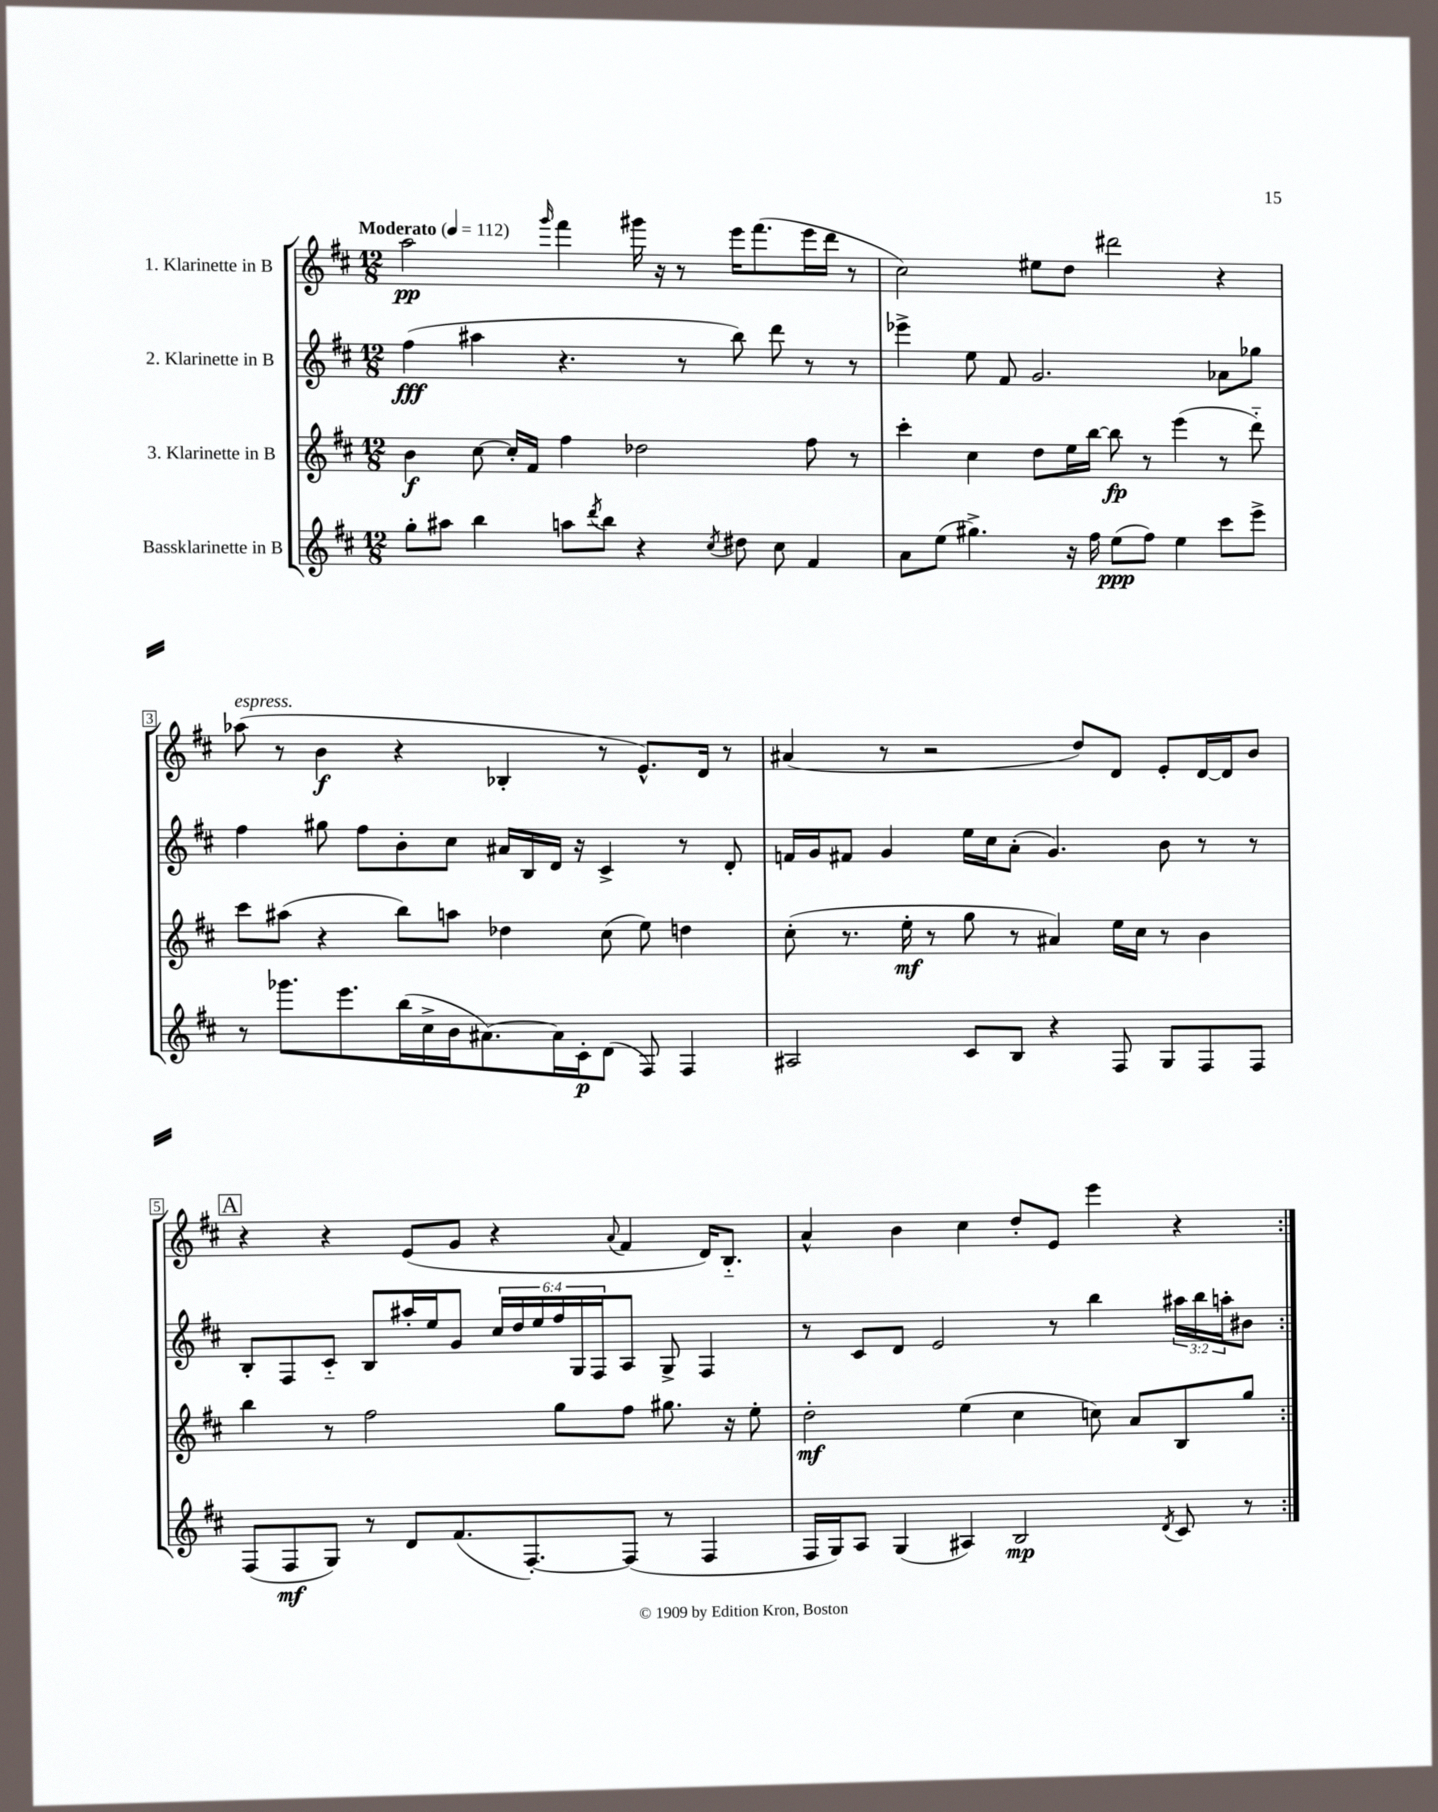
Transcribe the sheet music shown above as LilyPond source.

<<
\new StaffGroup <<
\new Staff = "s0" \with { instrumentName = "1. Klarinette in B" } {
    \clef treble \key d \major \numericTimeSignature \time 12/8 \tempo "Moderato" 4 = 112
    \repeat volta 2 { a''2\pp \grace { g'''16 } fis'''4 gis'''16 r16 r8 e'''16 fis'''8.( e'''16 d'''16 r8 |
    cis''2) eis''8 d''8 dis'''2 r4 |
    aes''8^\markup { \italic "espress." }( r8 b'4\f r4 bes4-. r8 e'8.-^) d'16 r8 |
    ais'4( r8 r2 d''8) d'8 e'8-. d'16~ d'16 b'8 |
    \mark \markup { \box "A" } r4 r4 e'8( g'8 r4 \appoggiatura { a'8 } fis'4 d'16) b8.-_ |
    a'4-^ b'4 cis''4 d''8-. e'8 e'''4 r4 | }
}
\new Staff = "s1" \with { instrumentName = "2. Klarinette in B" } {
    \clef treble \key d \major \numericTimeSignature \time 12/8 \override Staff.TupletNumber.text = #tuplet-number::calc-fraction-text
    \repeat volta 2 { fis''4\fff( ais''4 r4. r8 b''8) d'''8 r8 r8 |
    ees'''4-> e''8 fis'8 g'2. aes'8 ges''8 |
    fis''4 gis''8 fis''8 b'8-. cis''8 ais'16 b16 d'16 r16 cis'4-> r8 d'8-. |
    f'16 g'16 fis'8 g'4 e''16 cis''16 a'8-.( g'4.) b'8 r8 r8 |
    \mark \markup { \box "A" } b8-. fis8 cis'8-_ b8 ais''16-. e''16 g'8 \tuplet 6/4 { cis''16 d''16 e''16 fis''16 g16 fis16 } a8 g8-> fis4 |
    r8 cis'8 d'8 e'2 r8 b''4 \tuplet 3/2 { ais''16 b''16 a''16-. } bis'8 | }
}
\new Staff = "s2" \with { instrumentName = "3. Klarinette in B" } {
    \clef treble \key d \major \numericTimeSignature \time 12/8
    \repeat volta 2 { b'4\f cis''8~ cis''16-. fis'16 fis''4 des''2 fis''8 r8 |
    cis'''4-. cis''4 d''8 e''16 b''16~ b''8\fp r8 e'''4( r8 d'''8-_) |
    cis'''8 ais''8( r4 b''8) a''8 des''4 cis''8( e''8) d''4 |
    cis''8-.( r8. e''16-.\mf r8 g''8 r8 ais'4) e''16 cis''16 r8 b'4 |
    \mark \markup { \box "A" } b''4 r8 fis''2 g''8 fis''8 gis''8. r16 e''8-. |
    d''2-.\mf e''4( cis''4 c''8) a'8 b8 g''8 | }
}
\new Staff = "s3" \with { instrumentName = "Bassklarinette in B" } {
    \clef treble \key d \major \numericTimeSignature \time 12/8
    \repeat volta 2 { g''8-. ais''8 b''4 a''8 \acciaccatura { d'''8 } b''8 r4 \acciaccatura { cis''8 } dis''8 cis''8 fis'4 |
    a'8 e''8( gis''4.->) r16 fis''16 e''8\ppp( fis''8) e''4 cis'''8 e'''8-> |
    r8 ges'''8. e'''8. b''16( cis''16-> b'16 ais'8.~) ais'16 cis'16-.\p d'8( fis8) fis4 |
    ais2 cis'8 b8 r4 fis8 g8 fis8 fis8 |
    \mark \markup { \box "A" } fis8( fis8\mf g8) r8 d'8 fis'8.( fis8.~-.) fis8( r8 fis4 |
    fis16 g16) a8 g4( ais4) b2\mp \acciaccatura { d'8 } cis'8 r8 | }
}
>>
>>
\layout { \context { \Score \override BarNumber.stencil = #(make-stencil-boxer 0.1 0.3 ly:text-interface::print) } }
